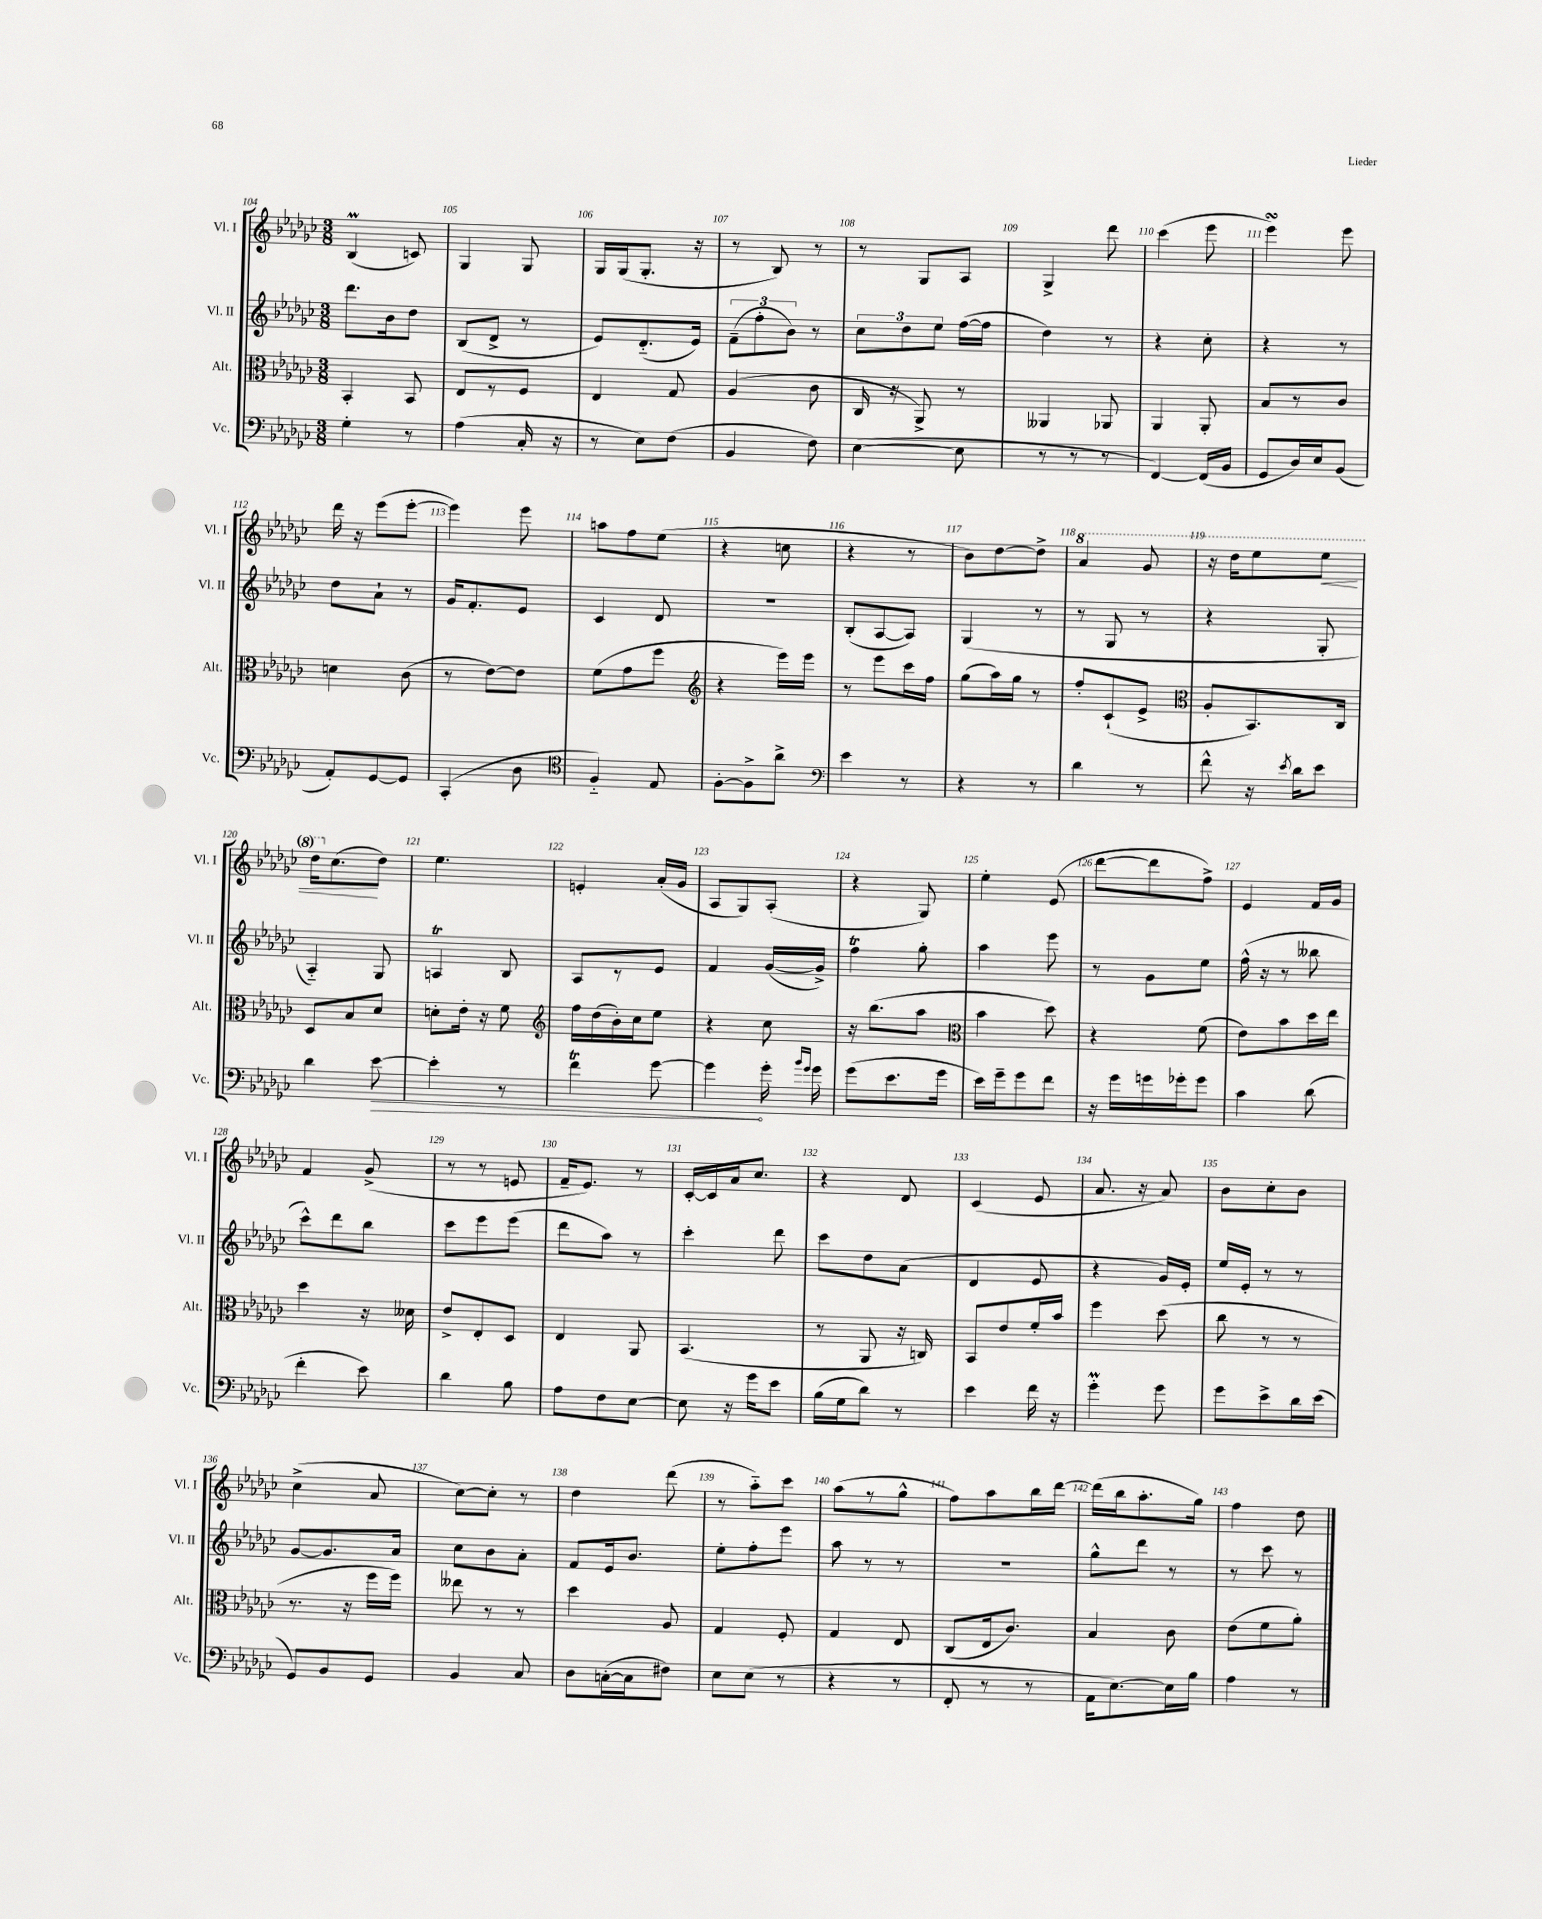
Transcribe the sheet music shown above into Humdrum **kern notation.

**kern	**dynam	**kern	**kern	**kern	**dynam
*part4	*part4	*part3	*part2	*part1	*part1
*staff4	*staff4	*staff3	*staff2	*staff1	*staff1
*I"Vc.	*	*I"Alt.	*I"Vl. II	*I"Vl. I	*
*I'Vc.	*	*I'Alt.	*I'Vl. II	*I'Vl. I	*
*clefF4	*	*clefC3	*clefG2	*clefG2	*
*k[b-e-a-d-g-c-]	*	*k[b-e-a-d-g-c-]	*k[b-e-a-d-g-c-]	*k[b-e-a-d-g-c-]	*
*M3/8	*	*M3/8	*M3/8	*M3/8	*
=104	=104	=104	=104	=104	=104
4G-'\	.	4BB-'/	8.ddd-\L	(4B-m/	.
.	.	.	16b-\k	.	.
8r	.	8BB-/	8dd-\J	8cn/)	.
=105	=105	=105	=105	=105	=105
(4A-\	.	8E-/L	(8B-/L	4G-/	.
.	.	8r	8d-^/J	.	.
16C-'/	.	8F/J	8r	8G-/	.
16r	.	.	.	.	.
=106	=106	=106	=106	=106	=106
8r	.	4E-/	8e-/L)	16G-/LL	.
.	.	.	.	(16G-/J	.
8E-\L)	.	.	(8.d-/	8.G-'/J	.
(8F\J	.	8G-/	.	.	.
.	.	.	16e-/Jk)	16r	.
=107	=107	=107	=107	=107	=107
4BB-/	.	(4A-/	(12f~\L	8r	.
.	.	.	12ff'\	.	.
.	.	.	.	8B-/)	.
.	.	.	12b-\J)	.	.
8F\)	.	8c-\	8r	8r	.
=108	=108	=108	=108	=108	=108
([4E-\	.	16C-/	12cc-\L	8r	.
.	.	16r	.	.	.
.	.	.	12dd-\	.	.
.	.	8AA-^/)	.	8G-/L	.
.	.	.	12ee-\J	.	.
8E-\]	.	8r	([16ff\LL	8A-/J	.
.	.	.	16ff\JJ]	.	.
=109	=109	=109	=109	=109	=109
8r	.	4AA--X/	4dd-\)	4G-^/	.
8r	.	.	.	.	.
8r	.	8AA-X/	8r	8ddd-\	.
=110	=110	=110	=110	=110	=110
[4FF/)	.	4AA-/	4r	(4ccc-\	.
(16FF/LL]	.	8AA-'/	8cc-'\	8eee-\	.
16BB-/JJ	.	.	.	.	.
=111	=111	=111	=111	=111	=111
8GG-/L	.	8B-/L	4r	4eee-sSSS\)	.
16D-/L)	.	8r	.	.	.
16E-/J	.	.	.	.	.
(8BB-/J	.	8c-/J	8r	8eee-\	.
!!LO:LB:g=z
=112	=112	=112	=112	=112	=112
8AA-'/L)	.	4dn\	8dd-\L	16ddd-\	.
.	.	.	.	16r	.
[8GG-/	.	.	8a-`\J	(8eee-\L	.
8GG-/J]	.	(8c-\	8r	[8eee-'\J	.
=113	=113	=113	=113	=113	=113
(4CC-'/	.	8r	16g-/KL	4eee-\])	.
.	.	.	8.f'/	.	.
.	.	[8e-\L)	.	.	.
8D-\	.	8e-\J]	8e-/J	8eee-\	.
=114	=114	=114	=114	=114	=114
*clefC4	*	*	*	*	*
4F/)	.	(8f\L	4c-/	8aan\L	.
.	.	8g-\	.	8ff\	.
8E-/	.	8ff\J	8d-/	(8ee-\J	.
=115	=115	=115	=115	=115	=115
*	*	*clefG2	*	*	*
[8F'\L	.	4r	4.r	4r	.
8F^\]	.	.	.	.	.
8a-^\J	.	16eee-\LL)	.	8ccn\	.
.	.	16eee-\JJ	.	.	.
=116	=116	=116	=116	=116	=116
*clefF4	*	*	*	*	*
4e-\	.	8r	(8B-'/L	4r	.
.	.	8eee-\L	[8A-/	.	.
8r	.	16ccc-\L	8A-/J])	8r	.
.	.	16ff\JJ	.	.	.
=117	=117	=117	=117	=117	=117
4r	.	(8gg-\L	(4G-/	8b-\L)	.
.	.	16aa-\L)	.	[8dd-\	.
.	.	16gg-\JJ	.	.	.
8r	.	8r	8r	8dd-^\J]	.
=118	=118	=118	=118	=118	=118
*	*	*	*	*8va	*
4d-\	.	8ff'/L	8r	4aa-/	.
.	.	(8c-`/	8G-/	.	.
8r	.	8e-^/J	8r	8gg-/	.
=119	=119	=119	=119	=119	=119
*	*	*clefC3	*	*	*
8f^^\	.	8A-'/L	4r	16r	.
.	.	.	.	16ddd-\KL	.
16r	.	8.BB-/)	.	8eee-\	.
8qe-/	.	.	.	.	.
16d-\KL	.	.	.	.	.
!	!	!	!	!	!LO:HP:b
8e-\J	.	.	8G-'/	8eee-\J	<
.	.	16C-/Jk	.	.	.
!!LO:LB:g=z
=120	=120	=120	=120	=120	=120
4d-\	.	8D-/L	4A-/)	16ddd-\KL	.
*	*	*	*	*X8va	*
.	.	.	.	(8.cc-\	.
.	.	8B-/	.	.	.
!	!LO:HP:b	!	!	!	!
[8e-\	>	8d-/J	8G-/	8dd-\J)	[
=121	=121	=121	=121	=121	=121
4e-'\]	.	8dn'\L	4Ant/	4.ee-\	.
.	.	16e-'\Jk	.	.	.
.	.	16r	.	.	.
8r	.	8f\	8B-/	.	.
=122	=122	=122	=122	=122	=122
*	*	*clefG2	*	*	*
4ft\	.	16ff\LL	8A-/L	4en'/	.
.	.	(16dd-\	.	.	.
.	.	16b-'\)	8r	.	.
.	.	16cc-\J	.	.	.
[8g-\	.	8ee-\J	8e-/J	(16a-'/LL	.
.	.	.	.	16g-/JJ	.
=123	=123	=123	=123	=123	=123
4g-\]	.	4r	4f/	8A-/L	.
.	.	.	.	8G-/)	.
16g-'\	]	8cc-\	([16g-/LL	(8A-'/J	.
16qqb-/LL	.	.	.	.	.
16qqg-/JJ	.	.	.	.	.
16g-\	.	.	16g-^/JJ])	.	.
=124	=124	=124	=124	=124	=124
(8g-\L	.	16r	4fft\	4r	.
.	.	(8.bb-\L	.	.	.
8.e-\	.	.	.	.	.
.	.	8aa-\J	8gg-'\	8G-/)	.
16g-\Jk	.	.	.	.	.
=125	=125	=125	=125	=125	=125
*	*	*clefC3	*	*	*
16e-\LL)	.	4b-\	4aa-\	4ee-'\	.
16g-~\J	.	.	.	.	.
8g-\	.	.	.	.	.
8f\J	.	8dd-\)	8eee-\	(8e-/	.
=126	=126	=126	=126	=126	=126
16r	.	4r	8r	[8ddd-\L	.
16g-\LL	.	.	.	.	.
16gn\	.	.	8g-\L	8ddd-\]	.
16g-X'\J	.	.	.	.	.
8g-\J	.	(8f\	8ee-\J	8ff^\J)	.
=127	=127	=127	=127	=127	=127
4c-\	.	8e-\L)	(16ff^^\	4e-/	.
.	.	.	16r	.	.
.	.	8b-\	8r	.	.
(8d-\	.	16dd-\L	8bb--X\	16f/LL	.
.	.	16ee-\JJ	.	16g-/JJ	.
!!LO:LB:g=z
=128	=128	=128	=128	=128	=128
4f'\	.	4dd-\	8ccc-^^\L)	4f/	.
.	.	.	8ddd-\	.	.
8e-\)	.	16r	8bb-\J	(8g-^/	.
.	.	16d--X\	.	.	.
=129	=129	=129	=129	=129	=129
4d-\	.	8e-^/L	8ccc-\L	8r	.
.	.	8E-'/	8eee-\	8r	.
8B-\	.	8D-/J	(8eee-\J	8en/	.
=130	=130	=130	=130	=130	=130
8A-\L	.	4E-/	8ddd-\L	16f~/KL	.
.	.	.	.	8.e-/J)	.
8F\	.	.	8aa-\J)	.	.
[8E-\J	.	8AA-/	8r	8r	.
=131	=131	=131	=131	=131	=131
8E-\]	.	(4.BB-/	4ccc-'\	[16c-'/LL	.
.	.	.	.	16c-/]	.
16r	.	.	.	16a-/J	.
16g-\KL	.	.	.	8.cc-/J	.
8e-\J	.	.	8ddd-\	.	.
=132	=132	=132	=132	=132	=132
(16B-\LL	.	8r	8ccc-\L	4r	.
16G-\J	.	.	.	.	.
8d-\J)	.	8AA-/	8dd-\	.	.
8r	.	16r	(8a-\J	8d-/	.
.	.	16Cn/)	.	.	.
=133	=133	=133	=133	=133	=133
4e-\	.	8BB-/L	4d-/	(4c-/	.
.	.	8e-/	.	.	.
16f\	.	16f'/L	8e-/	8e-/	.
16r	.	16b-/JJ	.	.	.
=134	=134	=134	=134	=134	=134
4g-M'\	.	4ff\	4r	8.a-/	.
.	.	.	.	16r	.
8g-\	.	(8dd-\	16g-/LL)	8a-/)	.
.	.	.	16e-'/JJ	.	.
=135	=135	=135	=135	=135	=135
8g-\L	.	8cc-\	16ee-/LL	8b-\L	.
.	.	.	16e-'/JJ	.	.
8e-^\	.	8r	8r	8cc-'\	.
16d-\L	.	8r	8r	8b-\J	.
(16e-\JJ	.	.	.	.	.
!!LO:LB:g=z
=136	=136	=136	=136	=136	=136
8GG-/L)	.	8.r	[8g-/L	(4cc-^\	.
8BB-/	.	.	8.g-/]	.	.
.	.	16r	.	.	.
8GG-/J	.	16ff\LL	.	8a-/	.
.	.	16ff\JJ)	16a-/Jk	.	.
=137	=137	=137	=137	=137	=137
4BB-/	.	8ee--X\	8cc-\L	[8cc-\L)	.
.	.	8r	8b-\	8cc-'\J]	.
8C-/	.	8r	8a-'\J	8r	.
=138	=138	=138	=138	=138	=138
8D-\L	.	4dd-\	8f/L	4dd-\	.
([16Cn'\L	.	.	16e-/k	.	.
16C\J]	.	.	8.b-/J	.	.
8F#X\J)	.	8A-/	.	(8ddd-\	.
=139	=139	=139	=139	=139	=139
8E-\L	.	4G-/	8ee-'\L	8r	.
(8E-\J	.	.	8ff'\	8aa-\L)	.
8r	.	8F'/	8eee-\J	8ccc-\J	.
=140	=140	=140	=140	=140	=140
4r	.	4G-/	8aa-\	(8aa-\L	.
.	.	.	8r	8r	.
8r	.	8E-/	8r	8gg-^^\J	.
=141	=141	=141	=141	=141	=141
8FF'/	.	(8C-/L	4.r	8ff\L)	.
8r	.	16E-/k	.	8aa-\	.
.	.	8.c-/J)	.	.	.
8r	.	.	.	16bb-\L	.
.	.	.	.	[16ddd-\JJ	.
=142	=142	=142	=142	=142	=142
16AA-\KL	.	4B-/	8gg-^^\L	(16ddd-\LL]	.
[8.E-\)	.	.	.	16bb-\J	.
.	.	.	8ddd-\J	8.aa-'\	.
16E-\L]	.	8c-\	8r	.	.
16B-\JJ	.	.	.	16gg-\Jk)	.
=143	=143	=143	=143	=143	=143
4A-\	.	(8e-\L	8r	4ff\	.
.	.	8f\	8ccc-\	.	.
8r	.	8a-'\J)	8r	8dd-\	.
==	==	==	==	==	==
*-	*-	*-	*-	*-	*-
